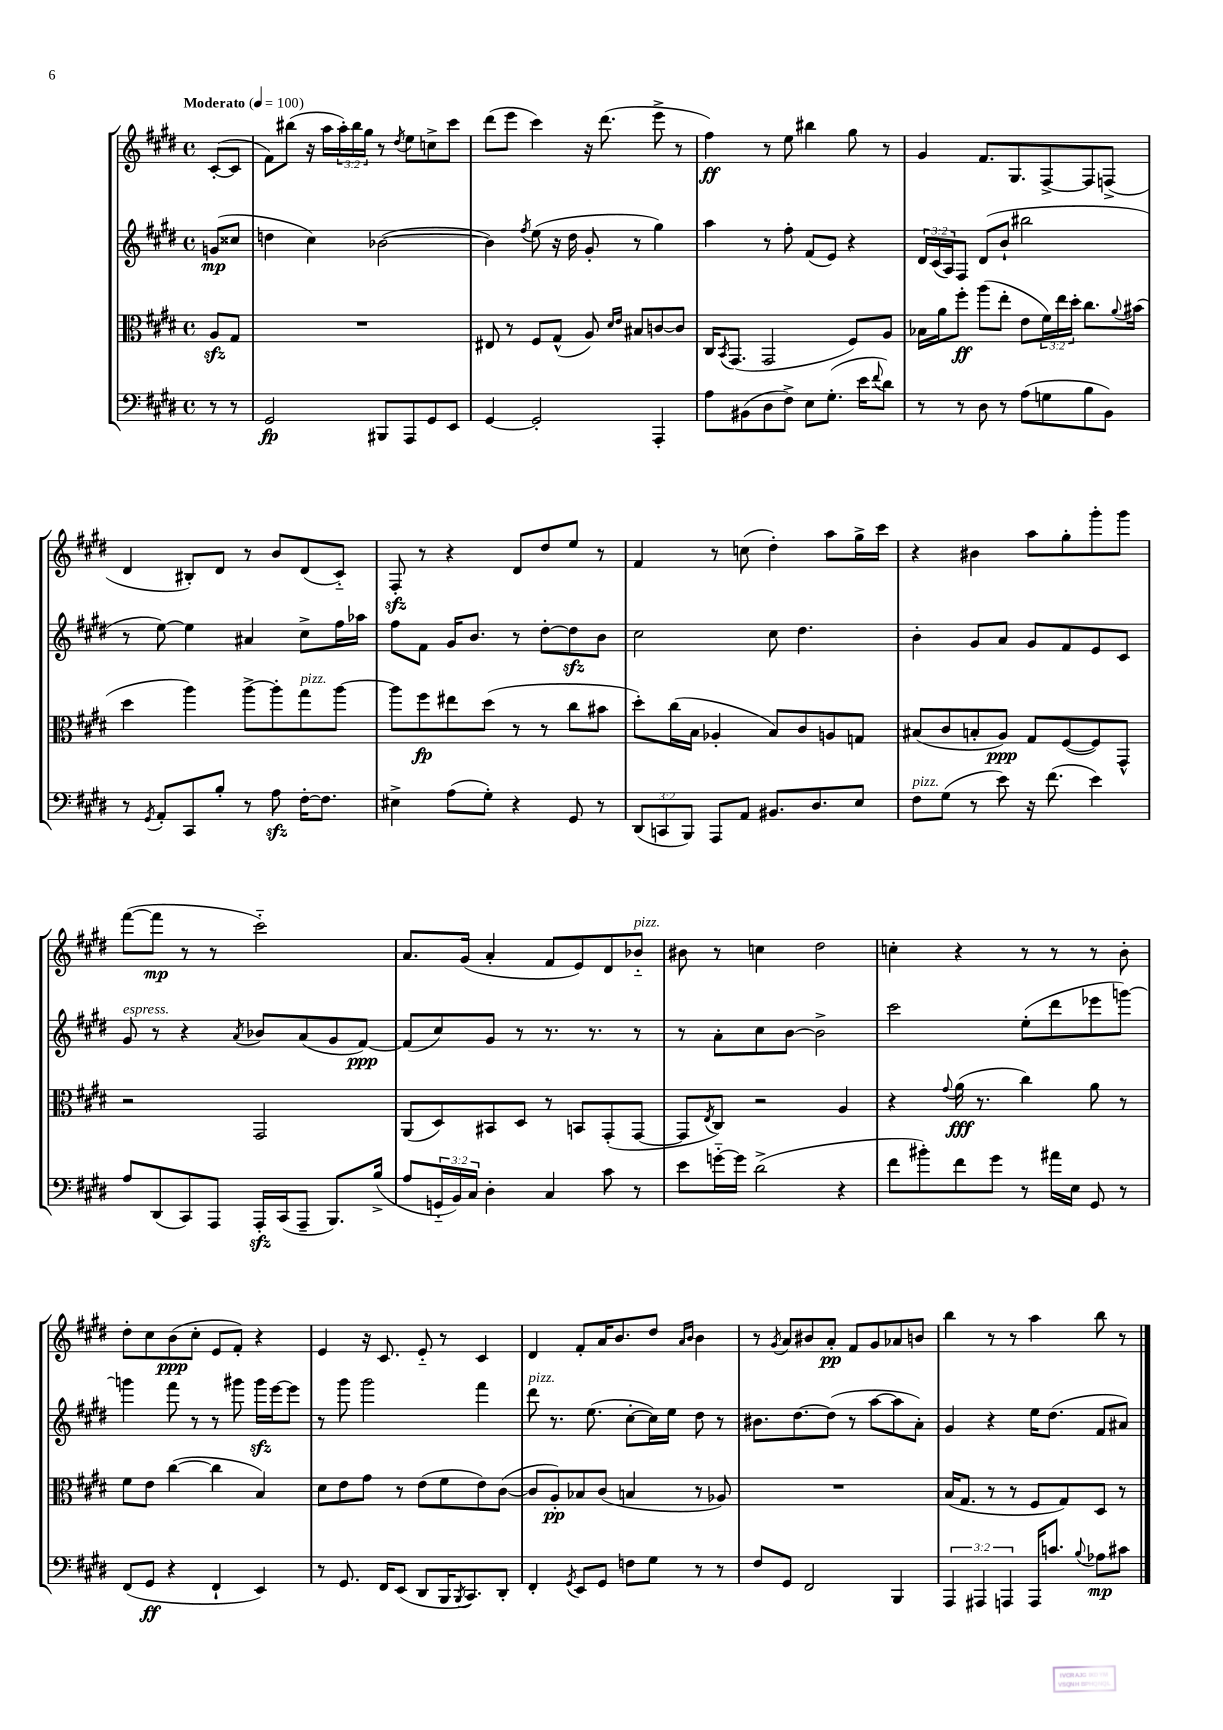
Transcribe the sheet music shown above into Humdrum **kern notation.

**kern	**kern	**kern	**kern
*staff4	*staff3	*staff2	*staff1
*clefF4	*clefC3	*clefG2	*clefG2
*k[f#c#g#d#]	*k[f#c#g#d#]	*k[f#c#g#d#]	*k[f#c#g#d#]
*M4/4	*M4/4	*M4/4	*M4/4
*met(c)	*met(c)	*met(c)	*met(c)
*MM100	*MM100	*MM100	*MM100
8r	8A	(8g	([8c#'
8r	8G#	8cc##	8c#]
=	=	=	=
2GG#	1r	4dd	8f#)
.	.	.	(8bb#
.	.	4cc#)	16r
.	.	.	16aa
.	.	.	24aa')
.	.	.	24bb#
.	.	.	24gg#
8BBB#	.	([2b-	8r
.	.	.	8qdd#
8AAA	.	.	8ee
8GG#	.	.	8cc^
8EE	.	.	8ccc#
=	=	=	=
[4GG#	8E#	4b-])	(8ddd#
.	8r	.	8eee
.	.	8qff#	.
2GG#']	8F#	(8ee	4ccc#)
.	(8G#^^	16r	.
.	.	16dd#	.
.	8A)	8g#'	16r
.	.	.	(8.ddd#
.	16qqd#	.	.
.	16qqe	.	.
.	8B#	8r	.
4AAA'	[8c	4gg#)	8eee^
.	8c]	.	8r
=	=	=	=
8A	16C#	4aa	4ff#)
.	8qBB	.	.
.	(8.GG#	.	.
(8BB#	.	.	.
8D#	2GG#	8r	8r
8F#^)	.	8ff#'	8ee
8E	.	(8f#	4bb#
(8.G#'	.	8e)	.
.	8F#)	4r	8gg#
16e	.	.	.
8qqf#	.	.	.
8d#)	8A	.	8r
=	=	=	=
8r	16B-	24d#	4g#
.	.	(24c#	.
.	16a	.	.
.	.	24A)	.
8r	8ff#'	8F#	.
8D#	(8aa	(8d#	8.f#
8r	8ee'	8b`	.
.	.	.	8.G#
(8A	8e	2bb#	.
8G	24f#)	.	[8F#^
.	24ee	.	.
.	24dd#'	.	.
8B	8.cc#	.	8F#]
8BB)	.	.	(8F^
.	8qqa	.	.
.	(16b#	.	.
=	=	=	=
8r	4dd#	8r	4d#
8qGG#	.	.	.
8AA'	.	[8ee)	.
8CC#	4aa)	4ee]	8B#')
8B'	.	.	8d#
8r	[8aa^	4a#	8r
8A	8aa']	.	8b
[16F#'	8gg#	8cc#^	(8d#
8.F#]	.	.	.
.	[8aa	16ff#	8c#'~)
.	.	16aa-	.
=	=	=	=
4E#^	8aa]	8ff#	8F#'
.	8ff#	8f#	8r
(8A	8ee#	16g#	4r
.	.	8.b	.
8G#')	(8dd#	.	.
4r	8r	8r	8d#
.	8r	[8dd#'	8dd#
8GG#	8cc#	8dd#]	8ee
8r	8b#	8b	8r
=	=	=	=
(12DD#	8dd#')	2cc#	4f#
12CC	.	.	.
.	(16cc#	.	.
12BBB)	.	.	.
.	16B	.	.
8AAA	4A-'	.	8r
8AA	.	.	(8cc
8.BB#	8B)	8cc#	4dd#')
.	8c#	4.dd#	.
8.D#	.	.	.
.	8A	.	8aa
8E	8G	.	16gg#^
.	.	.	16ccc#
=	=	=	=
8F#	(8B#	4b'	4r
(8G#	8c#	.	.
8r	8B'	8g#	4b#
8e)	8A)	8a	.
16r	8G#	8g#	8aa
(8.f#	.	.	.
.	([8F#	8f#	8gg#'
4e)	8F#])	8e	8ggg#'
.	8GG#^^	8c#	8ggg#
=	=	=	=
8A	2r	8g#	([8fff#
(8DD#	.	8r	8fff#]
8CC#)	.	4r	8r
8AAA	.	.	8r
.	.	8qa	.
16AAA'	2GG#	8b-	2ccc#'~)
(16CC#	.	.	.
8AAA~	.	(8a	.
8.BBB)	.	8g#	.
.	.	[8f#)	.
(16B^	.	.	.
=	=	=	=
8A	(8AA	(8f#]	8.a
24GG'~	8D#)	8cc#)	.
24BB)	.	.	.
.	.	.	(16g#
24C#	.	.	.
4D#'	8BB#	8g#	4a'
.	8D#	8r	.
4C#	8r	8.r	8f#
.	8BB	.	8e)
.	.	8.r	.
8c#	(8GG#'	.	8d#
8r	[8GG#	8r	8b-'~
=	=	=	=
8e	8GG#]	8r	8b#
.	8qE	.	.
[16g'~	8C#)	8a'	8r
16g]	.	.	.
(2d#^	2r	8cc#	4cc
.	.	[8b	.
.	.	2b^]	2dd#
4r	4A	.	.
=	=	=	=
8f#	4r	2ccc#	4cc'
8b#')	.	.	.
.	8qqg#	.	.
8f#	(16a	.	4r
.	8.r	.	.
8g#	.	.	.
8r	4cc#)	(8ee'	8r
16a#	.	8ddd#	8r
16E	.	.	.
8GG#	8a	8eee-	8r
8r	8r	[8ggg)	8b'
=	=	=	=
(8FF#	8f#	4ggg]	8dd#'
8GG#	8e	.	8cc#
4r	([4cc#	8fff#	(8b
.	.	8r	8cc#'
4FF#`	4cc#]	8r	8e
.	.	8ggg#	8f#')
4EE)	4B)	16ggg#	4r
.	.	[16eee	.
.	.	8eee]	.
=	=	=	=
8r	8d#	8r	4e
8.GG#	8e	8ggg#	.
.	8g#	2ggg#	16r
16FF#	.	.	8.c#
(8EE	8r	.	.
8DD#	(8e	.	8e'~
16BBB	8f#	.	8r
8qBBB	.	.	.
8.CC#)	.	.	.
.	8e)	4fff#	4c#
8DD#'	([8c#	.	.
=	=	=	=
4FF#'	8c#]	8ddd#	4d#
.	8A')	8.r	.
8qGG#	.	.	.
8EE	8B-	.	8f#'
.	.	(8.ee	.
8GG#	(8c#	.	16a
.	.	.	8.b
8F	4B	[8cc#'	.
8G#	.	16cc#])	8dd#
.	.	16ee	.
.	.	.	16qqa
.	.	.	16qqb
8r	8r	8dd#	4b
8r	8A-)	8r	.
=	=	=	=
8F#	1r	8.b#	8r
.	.	.	8qg#
8GG#	.	.	8a
.	.	[8.dd#	.
2FF#	.	.	8b#
.	.	(8dd#]	8a'
.	.	8r	8f#
.	.	[8aa	8g#
4BBB	.	8aa]	8a-
.	.	8a')	8b
=	=	=	=
6AAA	(16B	4g#	4bb
.	8.G#	.	.
6AAA#	.	.	.
.	8r	4r	8r
6AAA	.	.	.
.	8r	.	8r
16AAA	8F#	16ee	4aa
8.c	.	(8.dd#	.
.	8G#)	.	.
8qqB	.	.	.
8A-	8D#	8f#	8bb
8c#	8r	8a#)	8r
==	==	==	==
*-	*-	*-	*-
